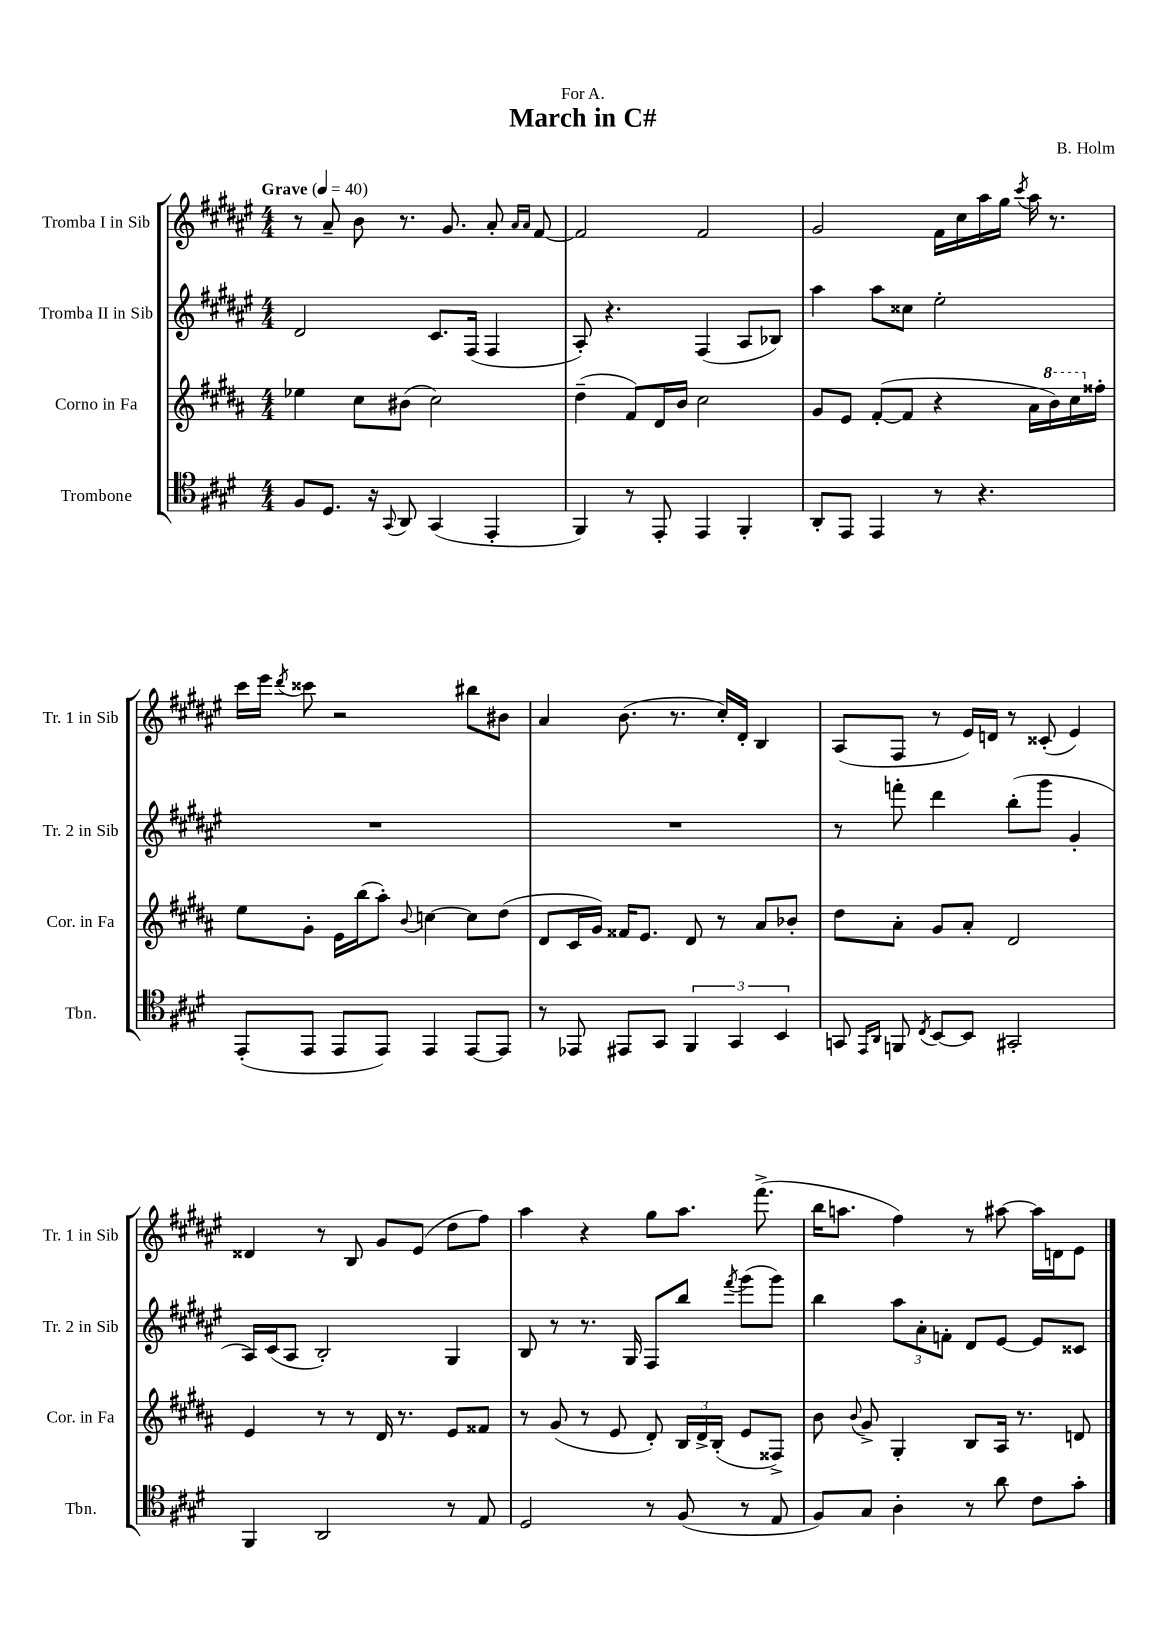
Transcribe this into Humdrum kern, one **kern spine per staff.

**kern	**kern	**kern	**kern
*part4	*part3	*part2	*part1
*staff4	*staff3	*staff2	*staff1
*I"Trombone	*I"Corno in Fa	*I"Tromba II in Sib	*I"Tromba I in Sib
*I'Tbn.	*I'Cor. in Fa	*I'Tr. 2 in Sib	*I'Tr. 1 in Sib
*clefC4	*clefG2	*clefG2	*clefG2
*k[f#c#g#d#]	*k[f#c#g#d#a#]	*k[f#c#g#d#a#e#]	*k[f#c#g#d#a#e#]
*M4/4	*M4/4	*M4/4	*M4/4
*MM40	*MM40	*MM40	*MM40
=1	=1	=1	=1
!	!	!	!LO:TX:a:B:t=Grave
8F#/L	4ee-X\	2d#/	8r
8.D#/J	.	.	8a#~/
.	8cc#\L	.	8b\
16r	.	.	.
8qqGG#/	.	.	.
8AA/	(8b#X\J	.	8.r
(4GG#/	2cc#\)	8.c#/L	.
.	.	.	8.g#/
.	.	(16F#/Jk	.
4EE'/	.	4F#/	8a#'/
.	.	.	16qqa#/LL
.	.	.	16qqa#/JJ
.	.	.	[8f#/
=2	=2	=2	=2
4FF#/)	(4dd#~\	8A#'/)	2f#/]
.	.	4.r	.
8r	8f#/L)	.	.
8EE'/	16d#/L	.	.
.	16b/JJ	.	.
4EE/	2cc#\	(4F#/	2f#/
4FF#'/	.	8A#/L	.
.	.	8B-X/J)	.
=3	=3	=3	=3
8AA'/L	8g#/L	4aa#\	2g#/
8EE/J	8e/J	.	.
4EE/	([8f#'/L	8aa#\L	.
.	8f#/J]	8cc##X\J	.
8r	4r	2ee#'\	16f#\LL
.	.	.	16cc#\
4.r	.	.	16aa#\
.	.	.	16gg#\JJ
.	.	.	8qccc#/
.	16a#\LL	.	16aa#\
*	*8va	*	*
.	16bb\)	.	8.r
.	16ccc#\	.	.
*	*X8va	*	*
.	16ff##X'\JJ	.	.
!!LO:LB:g=z
=4	=4	=4	=4
(8EE'/L	8ee\L	1r	16ccc#\LL
.	.	.	16eee#\JJ
.	.	.	8qddd#/
8EE/J	8g#'\J	.	8ccc##X\
8EE/L	16e\LL	.	2r
.	(16bb\J	.	.
8EE/J)	8aa#'\J)	.	.
.	8qqb/	.	.
4EE/	[4ccn\	.	.
[8EE/L	8cc\L]	.	8bb#X\L
8EE/J]	(8dd#\J	.	8b#X\J
=5	=5	=5	=5
8r	8d#/L	1r	4a#/
8EE-X/	16c#/L	.	.
.	16g#/JJ)	.	.
8EE#X/L	16f##X/KL	.	(8.b\
.	8.e/J	.	.
8GG#/J	.	.	.
.	.	.	8.r
6FF#/	8d#/	.	.
.	8r	.	16cc#'/LL)
6GG#/	.	.	.
.	.	.	16d#'/JJ
.	8a#/L	.	4B/
6BB/	.	.	.
.	8b-X'/J	.	.
=6	=6	=6	=6
8GGn/	8dd#\L	8r	(8A#/L
16qqEE/LL	.	.	.
16qqAA/JJ	.	.	.
8FFn/	8a#'\J	8fffn'\	8F#/J
8qC#/	.	.	.
[8BB/L	8g#/L	4ddd#\	8r
8BB/J]	8a#'/J	.	16e#/LL)
.	.	.	16dn/JJ
2GG#X'/	2d#/	(8bb'\L	8r
.	.	8ggg#\J	(8c##X'/
.	.	4g#'/	4e#/)
!!LO:LB:g=z
=7	=7	=7	=7
4FF#/	4e/	16A#/LL)	4d##X/
.	.	(16c#/J	.
.	.	8A#/J	.
2AA/	8r	2B'/)	8r
.	8r	.	8B/
.	16d#/	.	8g#/L
.	8.r	.	.
.	.	.	(8e#/J
8r	8e/L	4G#/	8dd#\L
8E/	8f##X/J	.	8ff#\J)
=8	=8	=8	=8
2D#/	8r	8B/	4aa#\
.	(8g#/	8r	.
.	8r	8.r	4r
.	8e/	.	.
.	.	16G#/	.
8r	8d#'/)	8F#/L	8gg#\L
(8F#/	24B/LL	8bb/J	8.aa#\J
.	24d#^/	.	.
.	(24B'/JJ	.	.
.	.	8qfff#/	.
8r	8e/L	(8ggg#\L	.
.	.	.	(8.fff#^\
8E/	8F##X^/J)	8ggg#\J)	.
=9	=9	=9	=9
8F#/L)	8b\	4bb\	16bb\KL
.	.	.	8.aan\J
.	8qqb/	.	.
8G#/J	8g#^/	.	.
4A'\	4G#'/	12aa#\L	4ff#\)
.	.	12a#'\	.
.	.	12fn'\J	.
8r	8B/L	8d#/L	8r
8a\	16A#/Jk	[8e#/J	[8aa#X\
.	8.r	.	.
8c#\L	.	8e#/L]	16aa#\LL]
.	.	.	16dn\J
8g#'\J	8dn/	8c##X/J	8e#\J
==	==	==	==
*-	*-	*-	*-
